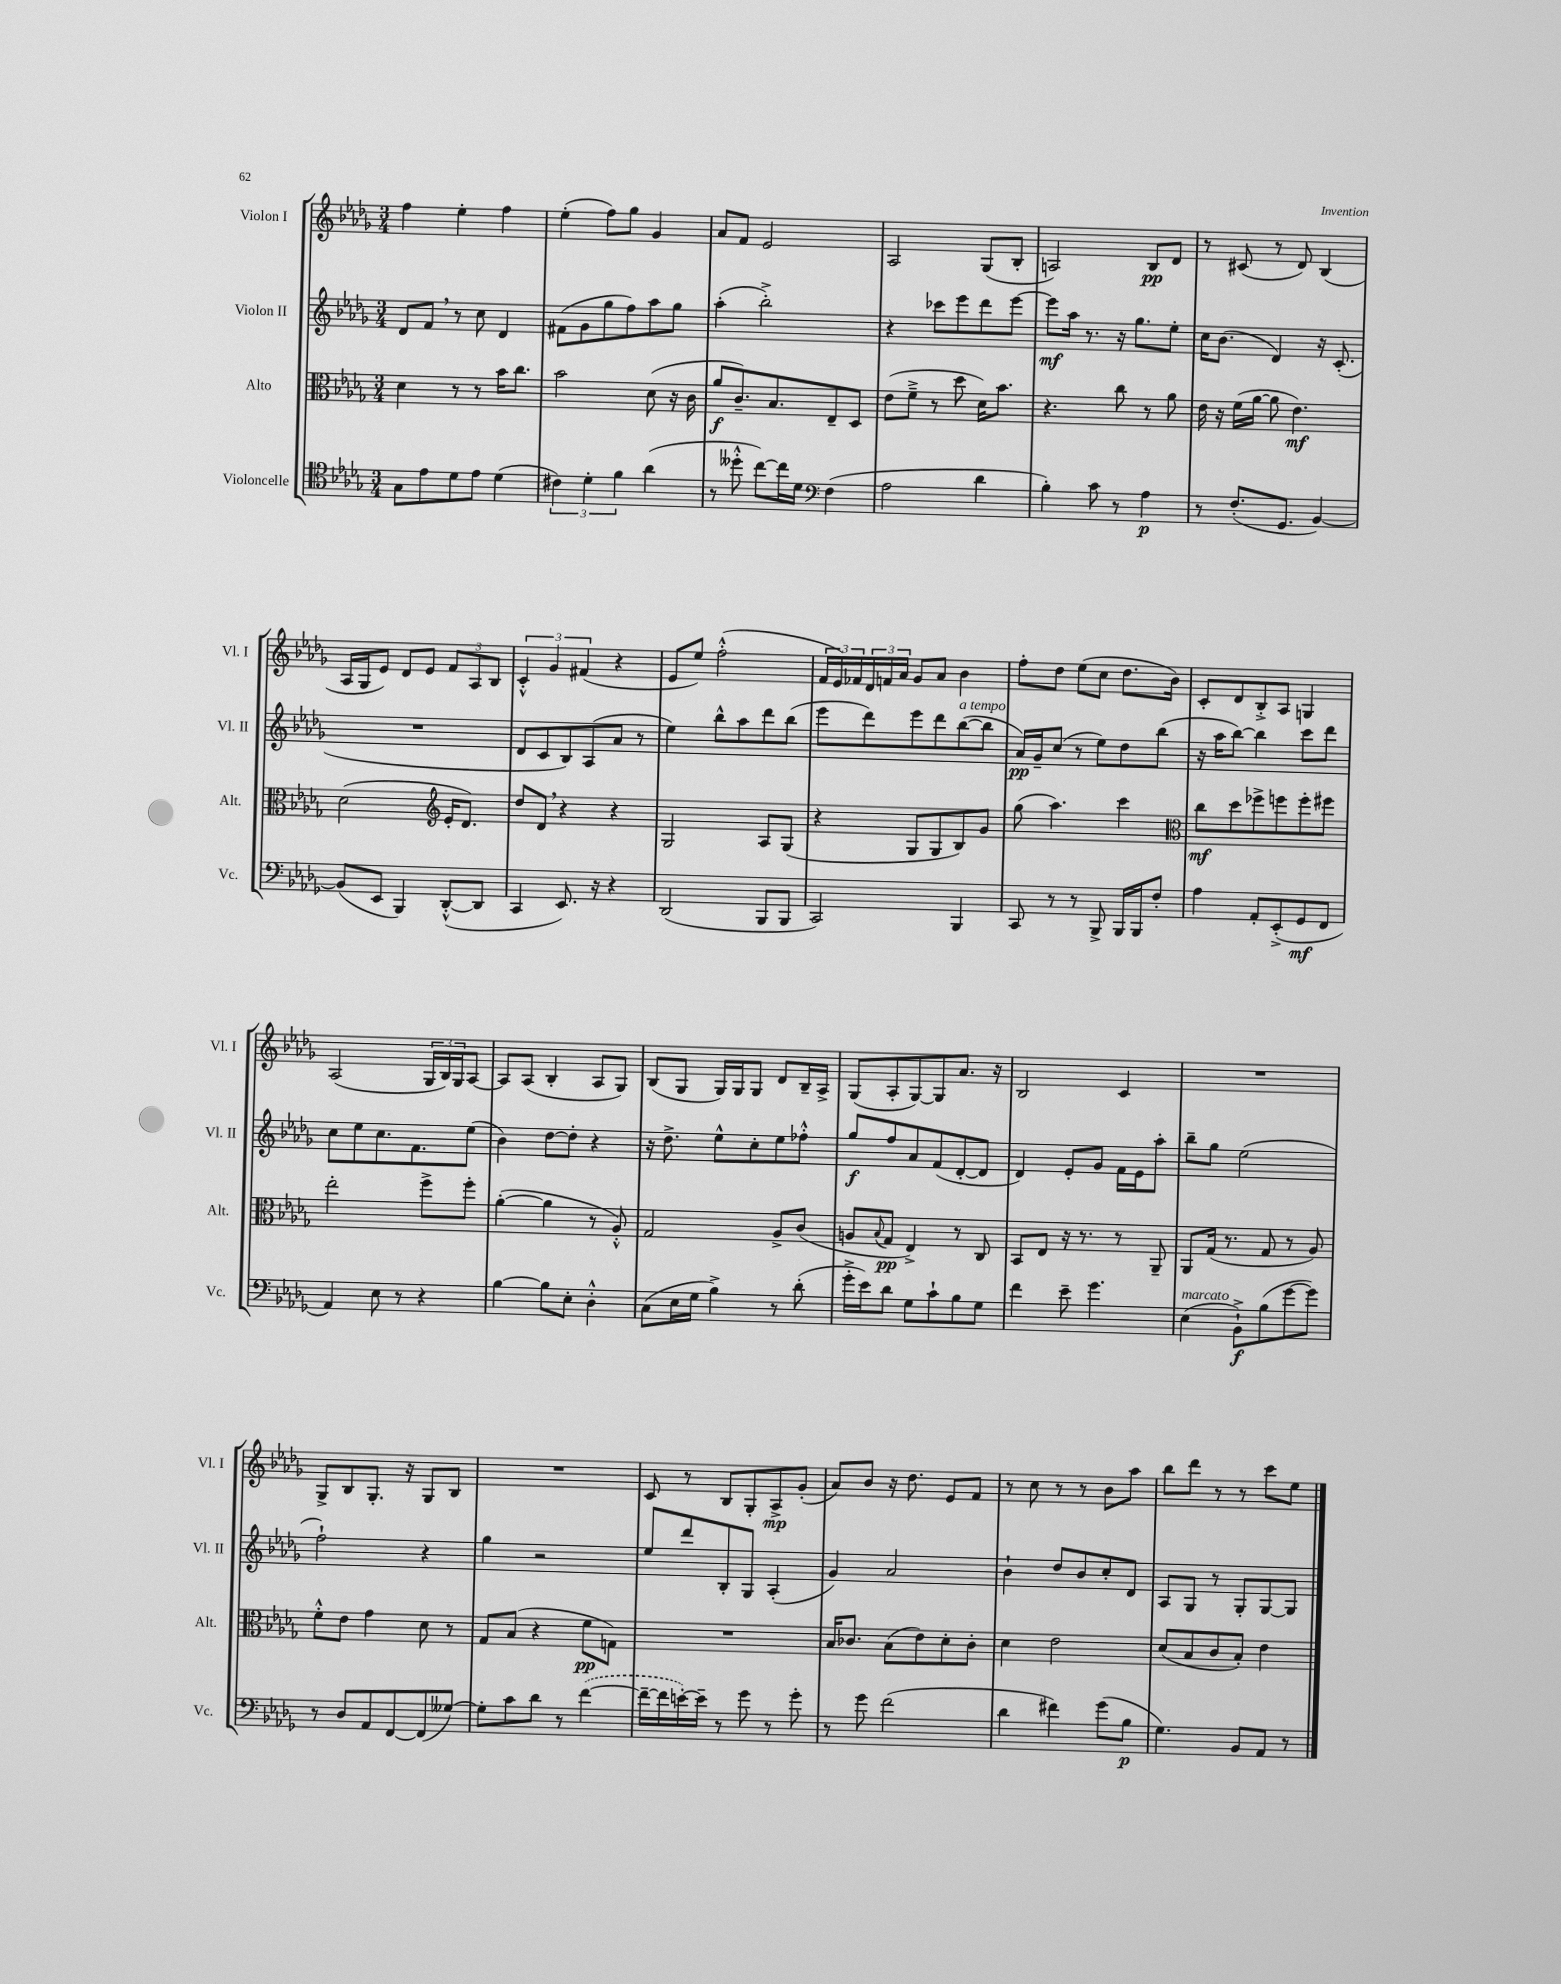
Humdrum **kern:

**kern	**kern	**kern	**kern
*staff4	*staff3	*staff2	*staff1
*clefC4	*clefC3	*clefG2	*clefG2
*k[b-e-a-d-g-]	*k[b-e-a-d-g-]	*k[b-e-a-d-g-]	*k[b-e-a-d-g-]
*M3/4	*M3/4	*M3/4	*M3/4
8G-	4d-	8d-	4ff
8e-	.	8f	.
8d-	8r	8r	4ee-'
8e-	8r	8cc	.
(4d-	16b-	4d-	4ff
.	8.cc	.	.
=	=	=	=
6c#)	2b-	(8f#	(4ee-'
.	.	8g-	.
6d-'	.	.	.
.	.	8gg-	8ff)
6f	.	.	.
.	.	8ff)	8gg-
(4a-	(8d-	8aa-	4g-
.	16r	8gg-	.
.	16c	.	.
=	=	=	=
8r	8a-	(4aa-'	8a-
8dd--'^^	8.c~)	.	8f
[8cc)	.	2bb-'^)	2e-
.	8.B-	.	.
16cc]	.	.	.
16d-	.	.	.
*clefF4	*	*	*
(4F	8E-~	.	.
.	8D-	.	.
=	=	=	=
2A-	(8e-	4r	2A-
.	8f~^	.	.
.	8r	8ccc-	.
.	8dd-	8eee-	.
4d-	16d-)	8ddd-	(8G-
.	8.b-	.	.
.	.	[8eee-	8B-'
=	=	=	=
4B-')	4.r	8eee-]	2A)
.	.	16aa-	.
.	.	8.r	.
8c	.	.	.
8r	8cc	16r	.
.	.	8.gg-	.
4A-	8r	.	8B-
.	8a-	8ee-'	8d-
=	=	=	=
8r	16e-	16cc	8r
.	16r	(8.b-	.
(8.F'	(16f	.	(8c#
.	[16a-	.	.
.	8a-]	4d-)	8r
8.GG-	.	.	.
.	4.e-)	.	8d-)
[4BB-)	.	16r	(4B-
.	.	(8.c'	.
=	=	=	=
(8BB-]	(2d-	2.r	16A-
.	.	.	16G-
8EE-	.	.	8e-)
4BBB-)	.	.	8d-
.	.	.	8e-
*	*clefG2	*	*
([8DD-'^^	16e-'	.	12f
.	8.d-)	.	.
.	.	.	12A-
8DD-]	.	.	.
.	.	.	12B-
=	=	=	=
4CC	8dd-	8d-	6c'^^
.	8d-	8c	.
.	.	.	6g-
8.EE-)	4r	8B-)	.
.	.	.	(6f#
.	.	(8A-	.
16r	.	.	.
4r	4r	8a-	4r
.	.	8r	.
=	=	=	=
(2DD-	2G-	4ee-)	8e-
.	.	.	8ee-)
.	.	8bb-^^	(2ff'^^
.	.	8aa-	.
8BBB-	8A-	8ddd-	.
8BBB-	(8G-	(8bb-	.
=	=	=	=
2CC)	4r	8eee-	24f
.	.	.	24e-)
.	.	.	24f-
.	.	8ddd-)	24d-
.	.	.	24f
.	.	.	24a-
.	8G-	8eee-	8g-
.	8G-	8ddd-	8a-
4BBB-	8B-)	([8bb-	4b-
.	8g-	8bb-]	.
=	=	=	=
8CC	(8gg-	16a-)	8ff'
.	.	16g-~	.
8r	4.aa-)	(8cc	8dd-
8r	.	8r	(8ee-
8BBB-^	.	8ee-)	8cc
16BBB-	4ccc	8dd-	8.dd-
16BBB-	.	.	.
8F'	.	(8bb-	.
.	.	.	16b-)
=	=	=	=
*	*clefC3	*	*
4A-	8cc	16r	8c'
.	.	16aa-	.
.	8dd-	[8bb-)	8d-
8AA-'	8ff-^	4bb-]	8B-'^
(8EE-'^	8ff	.	8A-
8GG-	8ff'	8ccc	4G
8FF	8ff#	8ddd-	.
=	=	=	=
4AA-)	2ee-'	8cc	(2A-
.	.	8ee-	.
8E-	.	8.cc	.
8r	.	.	.
.	.	8.f	.
4r	8ff^	.	24G-
.	.	.	24B-)
.	.	.	24G-
.	8ff'	(8ee-	[8A-
=	=	=	=
[4B-	([4a-'	4b-)	8A-]
.	.	.	(8A-
8B-]	4a-]	[8dd-	4B-'
8E-'	.	8dd-']	.
4D-'^^	8r	4r	8A-
.	8A-'^^)	.	8G-)
=	=	=	=
(8C	2G-	16r	(8B-
.	.	8.dd-^	.
16E-	.	.	8G-
16G-	.	.	.
4B-^)	.	8ee-^^	16G-)
.	.	.	16G-
.	.	8cc'	8G-
8r	8A-^	8ee-	8d-
(8d-'	(8c	8ff-'^^	16B-~
.	.	.	16A-^
=	=	=	=
16g-'^	8A	8gg-	(8G-
16e-)	.	.	.
.	8qqB-	.	.
8d-	8G-	8ff	8A-'
8G-	4E-^)	8a-	[8G-)
8c`	.	(8f	8G-]
8B-	8r	[8d-'	8.a-
8G-	8C	8d-]	.
.	.	.	16r
=	=	=	=
4f	8BB-	4d-)	2B-
.	8E-	.	.
8e-~	16r	8e-'	.
.	8.r	.	.
4.g-	.	8g-	.
.	8r	16f	4c
.	.	16e-	.
.	8AA-~	8aa-'	.
=	=	=	=
(4E-	8AA-	8bb-~	2.r
.	(16G-	8gg-	.
.	8.r	.	.
8BB-`^)	.	(2ee-	.
(8B-	8G-	.	.
[8g-	8r	.	.
8g-])	8A-)	.	.
=	=	=	=
8r	8f'^^	2ff`)	8G-^
8D-	8e-	.	8B-
8AA-	4g-	.	8.G-'
[8FF	.	.	.
.	.	.	16r
(8FF]	8d-	4r	8G-
[8G--)	8r	.	8B-
=	=	=	=
8G--']	8G-	4gg-	2.r
8c	(8B-	.	.
8d-	4r	2r	.
8r	.	.	.
([4f	8f	.	.
.	8G)	.	.
=	=	=	=
16f~_	2.r	8ee-	8c
16f]	.	.	.
[16e')	.	8ddd-	8r
16e~]	.	.	.
8r	.	8B-'	8B-
8g-	.	8G-	8G-'
8r	.	(4A-'	8A-^
8g-'	.	.	(8g-'
=	=	=	=
8r	16B-	4g-)	8a-)
.	8.c-	.	.
8g-	.	.	8b-
(2f	(8B-	2a-	16r
.	.	.	8.dd-
.	8e-)	.	.
.	8d-'	.	8e-
.	8c-'	.	8f
=	=	=	=
4d-	4d-	4b-`	8r
.	.	.	8cc
4f#)	2e-	8dd-	8r
.	.	8b-	8r
(8g-	.	8cc'	8b-
8B-	.	8d-	8aa-
=	=	=	=
4.G-)	(8d-	8A-	8bb-
.	8B-	8G-	8ddd-
.	8c	8r	8r
8BB-	8B-')	8G-'	8r
8AA-	4e-	[8G-	8ccc
8r	.	8G-]	8ee-
==	==	==	==
*-	*-	*-	*-
